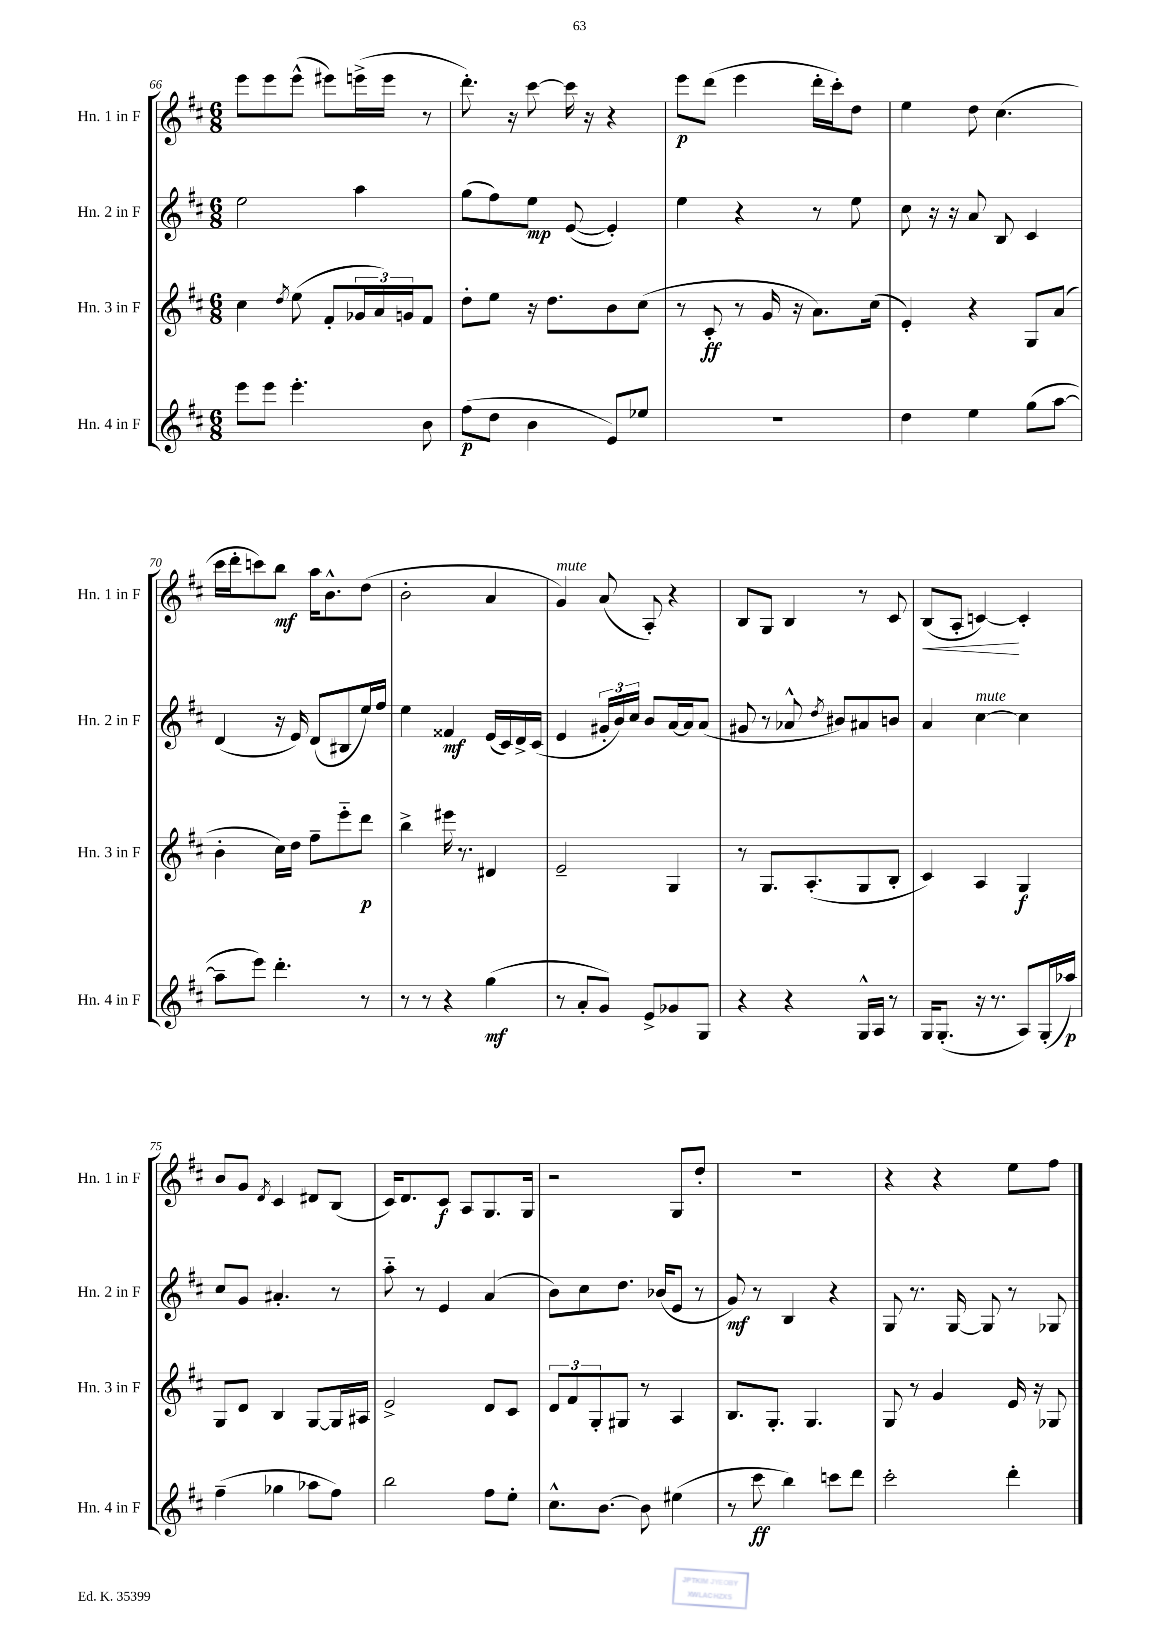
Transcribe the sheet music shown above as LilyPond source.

<<
\new StaffGroup <<
\new Staff = "s0" \with { instrumentName = "Hn. 1 in F" shortInstrumentName = "Hn. 1 in F" } {
    \clef treble \key d \major \numericTimeSignature \time 6/8
    e'''8 e'''8 e'''8-^( eis'''8) e'''16->( e'''16 r8 |
    d'''8.-.) r16 cis'''8~ cis'''16 r16 r4 |
    e'''8\p d'''8( e'''4 d'''16-. cis'''16-.) d''8 |
    e''4 d''8 cis''4.( |
    cis'''16 d'''16-. c'''8) b''8\mf a''16 b'8.-^ d''8( |
    b'2-. a'4 |
    g'4^\markup { \italic "mute" }) a'8( a8-.) r4 |
    b8 g8 b4 r8 cis'8 |
    b8\<( a8-. c'4~\!) c'4-. |
    b'8 g'8 \acciaccatura { d'8 } cis'4 dis'8 b8( |
    cis'16) d'8. cis'8\f a8 g8. g16 |
    r2 g8 d''8-. |
    R2. |
    r4 r4 e''8 fis''8 \bar "|." |
}
\new Staff = "s1" \with { instrumentName = "Hn. 2 in F" shortInstrumentName = "Hn. 2 in F" } {
    \clef treble \key d \major \numericTimeSignature \time 6/8
    e''2 a''4 |
    g''8( fis''8) e''8\mp e'8~( e'4-.) |
    e''4 r4 r8 e''8 |
    cis''8 r16 r16 a'8 b8 cis'4 |
    d'4( r16 e'16) d'8( bis8 e''16) fis''16 |
    e''4 fisis'4\mf e'16( cis'16) d'16-> cis'16( |
    e'4 \tuplet 3/2 { gis'16-. b'16) cis''16 } b'8 a'16~ a'16 a'8( |
    gis'8 r8 aes'8-^ \acciaccatura { d''8 } bis'8) ais'8 b'8 |
    a'4 cis''4~^\markup { \italic "mute" } cis''4 |
    cis''8 g'8 ais'4.-. r8 |
    a''8-_ r8 e'4 a'4( |
    b'8) cis''8 d''8. bes'16( e'8 r8 |
    g'8\mf) r8 b4 r4 |
    g8 r8. g16~ g8 r8 ges8 \bar "|." |
}
\new Staff = "s2" \with { instrumentName = "Hn. 3 in F" shortInstrumentName = "Hn. 3 in F" } {
    \clef treble \key d \major \numericTimeSignature \time 6/8
    cis''4 \acciaccatura { d''8 } e''8( fis'8-. \tuplet 3/2 { ges'16 a'16) g'16 } fis'8 |
    d''8-. e''8 r16 d''8. b'8 cis''8( |
    r8 cis'8-.\ff r8 g'16 r16 a'8.) cis''16( |
    e'4-.) r4 g8 a'8( |
    b'4-. cis''16) d''16 fis''8-- e'''8-_ d'''8\p |
    b''4-> eis'''16 r8. dis'4 |
    e'2-- g4 |
    r8 g8. a8.-.( g8 b8-. |
    cis'4) a4 g4\f |
    g8 d'8 b4 g8~ g16 ais16 |
    e'2-> d'8 cis'8 |
    \tuplet 3/2 { d'8 fis'8 g8-. } gis8 r8 a4 |
    b8. g8.-. g4. |
    g8 r8 g'4 e'16 r16 ges8 \bar "|." |
}
\new Staff = "s3" \with { instrumentName = "Hn. 4 in F" shortInstrumentName = "Hn. 4 in F" } {
    \clef treble \key d \major \numericTimeSignature \time 6/8
    e'''8 e'''8 e'''4.-. b'8 |
    fis''8\p( d''8 b'4 e'8) ees''8 |
    R2. |
    d''4 e''4 g''8( a''8~ |
    a''8-- e'''8) d'''4.-. r8 |
    r8 r8 r4 g''4\mf( |
    r8 a'8-. g'8) e'8-> ges'8 g8 |
    r4 r4 g16-^ a16 r8 |
    g16 g8.-.( r16 r8. a8) g16-.( aes''16\p) |
    fis''4--( ges''4 aes''8 fis''8) |
    b''2 fis''8 e''8-. |
    cis''8.-^ b'8.~ b'8 eis''4( |
    r8 cis'''8\ff b''4) c'''8 d'''8 |
    cis'''2-. d'''4-. \bar "|." |
}
>>
>>
\layout { \context { \Score currentBarNumber = #66 } }
